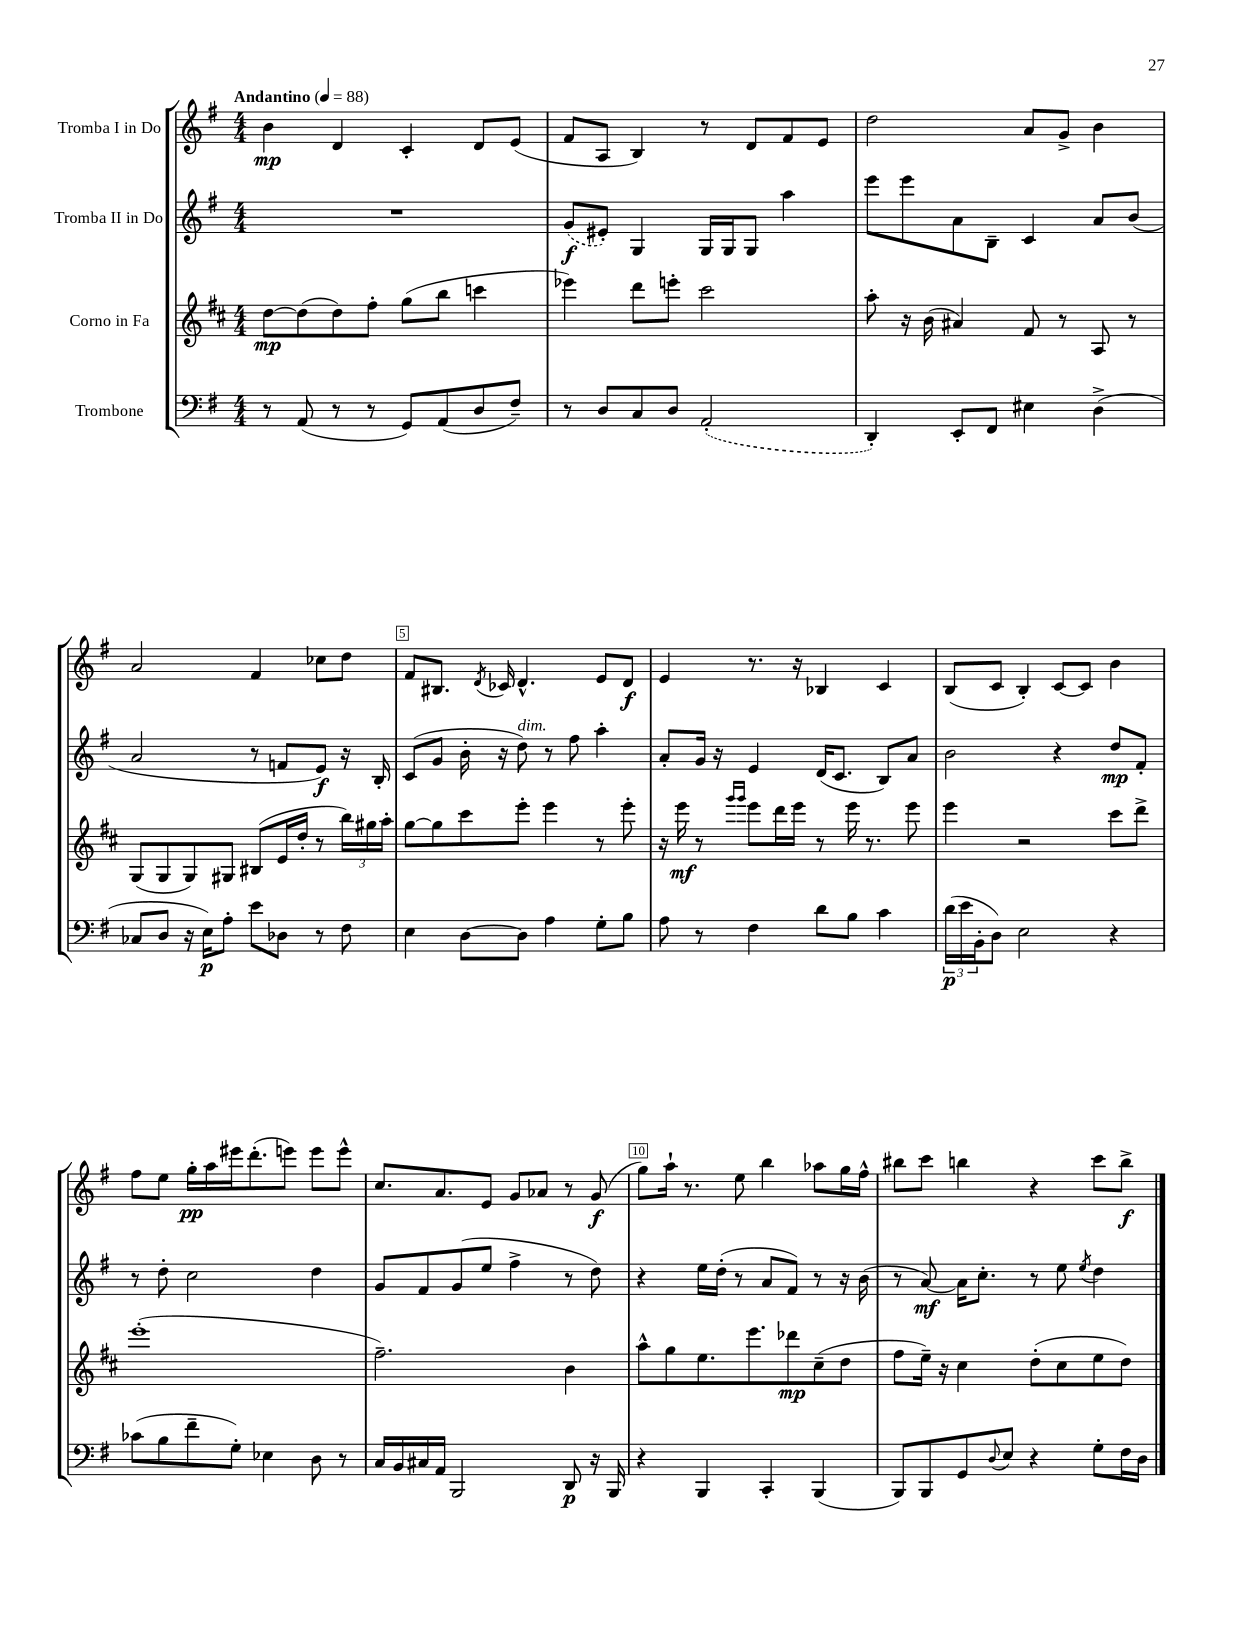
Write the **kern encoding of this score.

**kern	**dynam	**kern	**dynam	**kern	**dynam	**kern	**dynam
*part4	*part4	*part3	*part3	*part2	*part2	*part1	*part1
*staff4	*staff4	*staff3	*staff3	*staff2	*staff2	*staff1	*staff1
*I"Trombone	*	*I"Corno in Fa	*	*I"Tromba II in Do	*	*I"Tromba I in Do	*
*clefF4	*	*clefG2	*	*clefG2	*	*clefG2	*
*k[f#]	*	*k[f#c#]	*	*k[f#]	*	*k[f#]	*
*M4/4	*	*M4/4	*	*M4/4	*	*M4/4	*
*MM88	*	*MM88	*	*MM88	*	*MM88	*
=1	=1	=1	=1	=1	=1	=1	=1
!	!	!	!	!	!	!LO:TX:a:B:t=Andantino	!
8r	.	[8dd\L	mp	1r	.	4b\	mp
(8AA/	.	(8dd\]	.	.	.	.	.
8r	.	8dd\)	.	.	.	4d/	.
8r	.	8ff#'\J	.	.	.	.	.
8GG/L)	.	(8gg\L	.	.	.	4c'/	.
(8AA/	.	8bb\J	.	.	.	.	.
8D/	.	4cccn\	.	.	.	8d/L	.
8F#~/J)	.	.	.	.	.	(8e/J	.
=2	=2	=2	=2	=2	=2	=2	=2
8r	.	4eee-X\)	.	(8g/L	f	8f#/L	.
8D/L	.	.	.	8e#X'/J)	.	8A/J	.
8C/	.	8ddd\L	.	4G/	.	4B/)	.
8D/J	.	8eeen'\J	.	.	.	.	.
(2AA'/	.	2ccc#\	.	16G/LL	.	8r	.
.	.	.	.	16G/J	.	.	.
.	.	.	.	8G/J	.	8d/L	.
.	.	.	.	4aa\	.	8f#/	.
.	.	.	.	.	.	8e/J	.
=3	=3	=3	=3	=3	=3	=3	=3
4DD'/)	.	8aa'\	.	8eee\L	.	2dd\	.
.	.	16r	.	8eee\	.	.	.
.	.	(16b\	.	.	.	.	.
8EE'/L	.	4a#X/)	.	8a\	.	.	.
8FF#/J	.	.	.	8B~\J	.	.	.
4E#X\	.	8f#/	.	4c/	.	8a/L	.
.	.	8r	.	.	.	8g^/J	.
(4D^\	.	8A/	.	8a/L	.	4b\	.
.	.	8r	.	(8b/J	.	.	.
!!LO:LB:g=z
=4	=4	=4	=4	=4	=4	=4	=4
8C-X/L	.	(8G/L	.	2a/	.	2a/	.
8D/J	.	8G/	.	.	.	.	.
16r	.	8G/)	.	.	.	.	.
16E\KL)	p	.	.	.	.	.	.
8A'\J	.	8G#X/J	.	.	.	.	.
8e\L	.	(8B#X/L	.	8r	.	4f#/	.
8D-X\J	.	16e/L	.	8fn/L	.	.	.
.	.	16dd'/JJ	.	.	.	.	.
8r	.	8r	.	8e/J)	f	8cc-X\L	.
8F#\	.	24bb\LL)	.	16r	.	8dd\J	.
.	.	24gg#X\	.	.	.	.	.
.	.	.	.	16B'/	.	.	.
.	.	24aa'\JJ	.	.	.	.	.
=5	=5	=5	=5	=5	=5	=5	=5
4E\	.	[8gg\L	.	(8c/L	.	8f#/L	.
.	.	8gg\]	.	8g/J	.	8.B#X/J	.
[8D\L	.	8ccc#\	.	16b'\	.	.	.
.	.	.	.	.	.	8qd/	.
.	.	.	.	16r	.	16c-X/	.
!	!	!	!	!LO:TX:a:i:t=dim.	!	!	!
8D\J]	.	8eee'\J	.	8dd\)	.	4.d^^/	.
4A\	.	4eee\	.	8r	.	.	.
.	.	.	.	8ff#\	.	.	.
8G'\L	.	8r	.	4aa'\	.	8e/L	.
8B\J	.	8eee'\	.	.	.	8d/J	f
=6	=6	=6	=6	=6	=6	=6	=6
8A\	.	16r	.	8a'/L	.	4e/	.
.	.	16eee\	mf	.	.	.	.
8r	.	8r	.	16g/Jk	.	.	.
.	.	.	.	16r	.	.	.
.	.	16qqggg/LL	.	.	.	.	.
.	.	16qqggg/JJ	.	.	.	.	.
4F#\	.	8eee\L	.	4e/	.	8.r	.
.	.	16ddd\L	.	.	.	.	.
.	.	16eee\JJ	.	.	.	16r	.
8d\L	.	8r	.	(16d/KL	.	4B-X/	.
.	.	.	.	8.c/J	.	.	.
8B\J	.	16eee\	.	.	.	.	.
.	.	8.r	.	.	.	.	.
4c\	.	.	.	8B/L)	.	4c/	.
.	.	8eee\	.	8a/J	.	.	.
=7	=7	=7	=7	=7	=7	=7	=7
(24d\LL	p	4eee\	.	2b\	.	(8B/L	.
24e\	.	.	.	.	.	.	.
24BB'\J	.	.	.	.	.	.	.
8D\J)	.	.	.	.	.	8c/J	.
2E\	.	2r	.	.	.	4B'/)	.
.	.	.	.	4r	.	[8c/L	.
.	.	.	.	.	.	8c/J]	.
4r	.	8ccc#\L	.	8dd/L	mp	4b\	.
.	.	8ddd^\J	.	8f#'/J	.	.	.
!!LO:LB:g=z
=8	=8	=8	=8	=8	=8	=8	=8
(8c-X\L	.	(1eee'	.	8r	.	8ff#\L	.
8B\	.	.	.	8dd'\	.	8ee\J	.
8f#~\	.	.	.	2cc\	.	16gg'\LL	pp
.	.	.	.	.	.	16aa\	.
8G'\J)	.	.	.	.	.	16eee#X\J	.
.	.	.	.	.	.	(8.ddd'\	.
4E-X\	.	.	.	.	.	.	.
.	.	.	.	.	.	8eeen\J)	.
8D\	.	.	.	4dd\	.	8eee\L	.
8r	.	.	.	.	.	8eee^^\J	.
=9	=9	=9	=9	=9	=9	=9	=9
16C/LL	.	2.ff#~\)	.	8g/L	.	8.cc/L	.
16BB/	.	.	.	.	.	.	.
16C#X/	.	.	.	8f#/	.	.	.
16AA/JJ	.	.	.	.	.	8.a/	.
2BBB/	.	.	.	(8g/	.	.	.
.	.	.	.	8ee/J	.	8e/J	.
.	.	.	.	4ff#^\	.	8g/L	.
.	.	.	.	.	.	8a-X/J	.
8DD/	p	4b\	.	8r	.	8r	.
16r	.	.	.	8dd\)	.	(8g/	f
16BBB/	.	.	.	.	.	.	.
=10	=10	=10	=10	=10	=10	=10	=10
4r	.	8aa^^\L	.	4r	.	8gg\L)	.
.	.	8gg\	.	.	.	16aa`\Jk	.
.	.	.	.	.	.	8.r	.
4BBB/	.	8.ee\	.	16ee\LL	.	.	.
.	.	.	.	(16dd'\JJ	.	.	.
.	.	.	.	8r	.	8ee\	.
.	.	8.eee\	.	.	.	.	.
4CC'/	.	.	.	8a/L	.	4bb\	.
.	.	8ddd-X\	mp	8f#/J)	.	.	.
(4BBB/	.	(8cc#~\	.	8r	.	8aa-X\L	.
.	.	8dd\J	.	16r	.	16gg\L	.
.	.	.	.	(16b\	.	16ff#^^\JJ	.
=11	=11	=11	=11	=11	=11	=11	=11
8BBB/L)	.	8ff#\L	.	8r	.	8bb#X\L	.
8BBB/	.	16ee~\Jk)	.	[8a/)	mf	8ccc\J	.
.	.	16r	.	.	.	.	.
8GG/	.	4cc#\	.	16a\KL]	.	4bbn\	.
.	.	.	.	8.cc'\J	.	.	.
8qqD/	.	.	.	.	.	.	.
8E/J	.	.	.	.	.	.	.
4r	.	(8dd'\L	.	8r	.	4r	.
.	.	8cc#\	.	8ee\	.	.	.
.	.	.	.	8qee/	.	.	.
8G'\L	.	8ee\	.	4dd\	.	8ccc\L	.
16F#\L	.	8dd\J)	.	.	.	8bb^\J	f
16D\JJ	.	.	.	.	.	.	.
==	==	==	==	==	==	==	==
*-	*-	*-	*-	*-	*-	*-	*-
